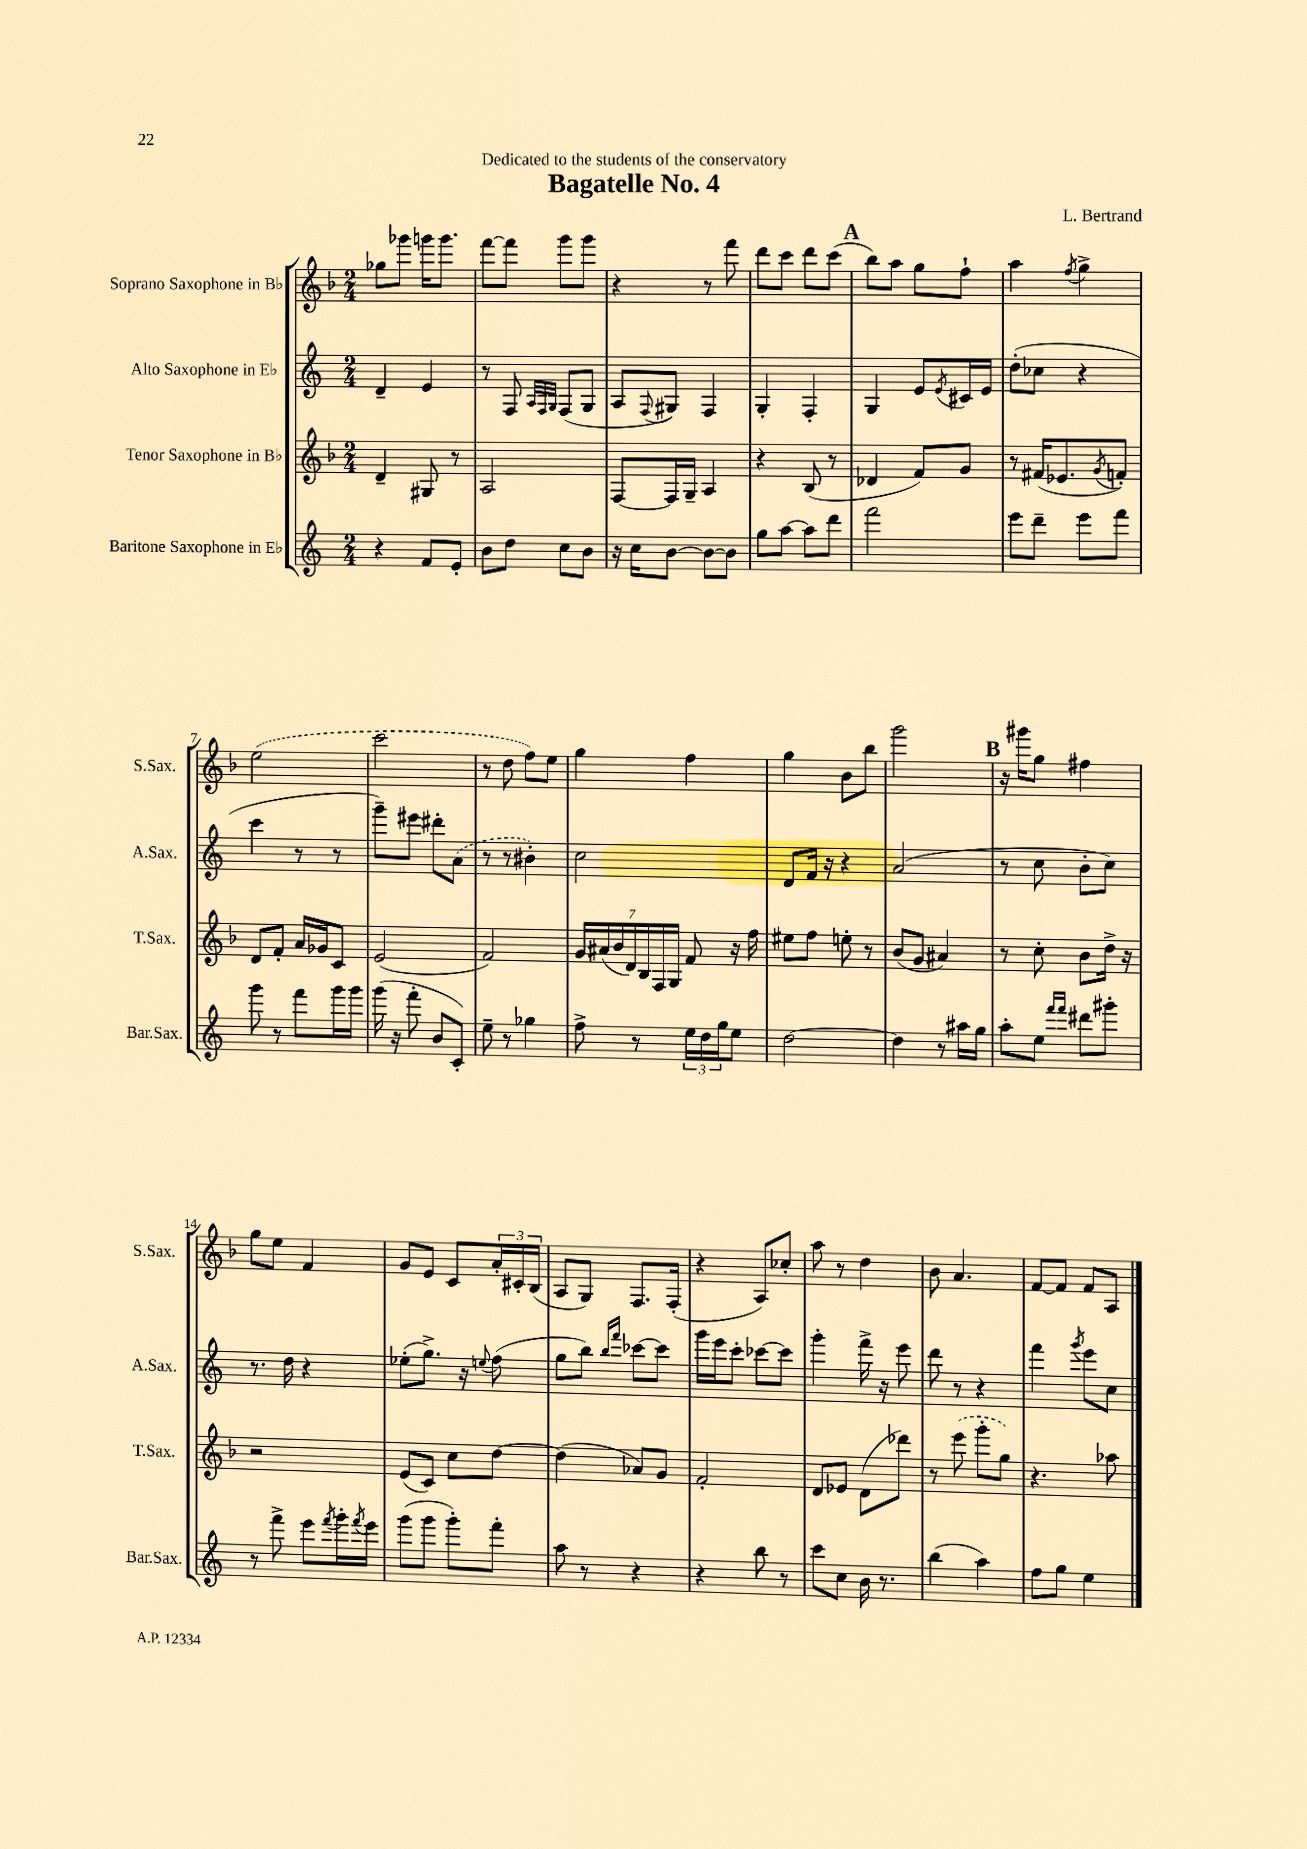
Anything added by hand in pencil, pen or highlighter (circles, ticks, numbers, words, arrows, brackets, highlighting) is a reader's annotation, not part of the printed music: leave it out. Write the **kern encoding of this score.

**kern	**kern	**kern	**kern
*part4	*part3	*part2	*part1
*staff4	*staff3	*staff2	*staff1
*I"Baritone Saxophone in E♭	*I"Tenor Saxophone in B♭	*I"Alto Saxophone in E♭	*I"Soprano Saxophone in B♭
*I'Bar.Sax.	*I'T.Sax.	*I'A.Sax.	*I'S.Sax.
*clefG2	*clefG2	*clefG2	*clefG2
*k[]	*k[b-]	*k[]	*k[b-]
*M2/4	*M2/4	*M2/4	*M2/4
=1	=1	=1	=1
4r	4d~/	4d~/	8gg-X\L
.	.	.	8ggg-X\J
8f/L	8G#X/	4e/	16gggn\KL
.	.	.	8.ggg\J
8e'/J	8r	.	.
=2	=2	=2	=2
8b\L	2A/	8r	[8fff\L
8dd\J	.	8F/	8fff\J]
.	.	32qqA/LLL	.
.	.	32qqF/	.
.	.	32qqG/JJJ	.
8cc\L	.	(8F/L	8ggg\L
8b\J	.	8G/J	8ggg\J
=3	=3	=3	=3
16r	[8F/L	8A/L	4r
16cc\KL	.	.	.
.	.	8qqF/	.
[8b\J	16F/L]	8G#X/J)	.
.	16G~/JJ	.	.
8b\L_	4A/	4F/	8r
8b\J]	.	.	8fff\
=4	=4	=4	=4
8gg\L	4r	4G'/	8ddd\L
[8aa\J	.	.	8ccc\J
8aa\L]	(8B-/	4F'/	8ddd\L
8ddd\J	8r	.	(8ccc\J
!!LO:REH:place=s1:t=A
=5	=5	=5	=5
2fff\	4d-X/	4G/	8bb-\L)
.	.	.	8aa\J
.	8f/L)	8e/L	8gg\L
.	.	8qe/	.
.	8g/J	16c#X/L	8ff`\J
.	.	16e/JJ	.
=6	=6	=6	=6
8eee\L	8r	(8dd'\L	4aa\
8ddd~\J	(16f#X/KL	8cc-X\J	.
.	8.e-X/	.	.
.	.	.	8qff/
8eee\L	.	4r	4gg^\
.	8qg/	.	.
8fff\J	8fn'/J)	.	.
!!LO:LB:g=z
=7	=7	=7	=7
8ggg\	8d/L	4ccc\	(2ee\
8r	8f'/J	.	.
8fff\L	16a/LL	8r	.
.	16g-X/J	.	.
16ggg\L	8c/J	8r	.
16ggg\JJ	.	.	.
=8	=8	=8	=8
(16ggg\	(2e/	8ggg~\L)	2ccc\
16r	.	.	.
8fff'\	.	8eee#X\J	.
8b/L	.	8ddd#X'\L	.
8c'/J)	.	(8a\J	.
=9	=9	=9	=9
8ee~\	2f/)	8r	8r
8r	.	8r	8dd\
4gg-X\	.	4b#X'\)	8ff\L)
.	.	.	8ee\J
=10	=10	=10	=10
8ff^\	28g/LL	2cc\	4gg\
.	(28a#X/	.	.
.	28b-/	.	.
.	28d/)	.	.
8r	.	.	.
.	28B-/	.	.
.	28F/	.	.
.	28G/JJ	.	.
24ee\LL	8f/	.	4ff\
24dd\	.	.	.
24gg\J	.	.	.
8ee\J	16r	.	.
.	16ff\	.	.
=11	=11	=11	=11
[2dd\	8ee#X\L	8d/L	4gg\
.	8ff\J	16f/Jk	.
.	.	16r	.
.	8een'\	4r	8b-\L
.	8r	.	8bb-\J
=12	=12	=12	=12
4dd\]	(8b-/L	(2a/	2ggg\
.	8g/J	.	.
8r	4a#X/)	.	.
16aa#X\LL	.	.	.
16gg\JJ	.	.	.
!!LO:REH:place=s1:t=B
=13	=13	=13	=13
8aa'\L	8r	8r	16r
.	.	.	16ggg#X\KL
8ee\J	8cc'\	8cc\	8gg\J
16qqfff/LL	.	.	.
16qqfff/JJ	.	.	.
8ddd#X\L	8b-\L	8b'\L	4ff#X\
8ggg#X'\J	16dd^\Jk	8cc\J)	.
.	16r	.	.
!!LO:LB:g=z
=14	=14	=14	=14
8r	2r	8.r	8gg\L
8fff^\	.	.	8ee\J
.	.	16dd\	.
8eee\L	.	4r	4f/
8qfff/	.	.	.
16ggg'\L	.	.	.
8qfff/	.	.	.
16eee\JJ	.	.	.
=15	=15	=15	=15
(8ggg\L	(8e/L	(8ee-X'\L	8g/L
8ggg\J	8c/J)	8.gg^\J)	8e/J
8ggg'\L)	8cc\L	.	8c/L
.	.	16r	.
.	.	8qqeen/	.
8fff'\J	[8dd\J	(8ff\	24a'/L
.	.	.	24c#X'/
.	.	.	(24B-/JJ
=16	=16	=16	=16
8aa\	(4dd\]	8gg\L	8A/L
8r	.	8bb\J)	8G/J)
.	.	16qqbb/LL	.
.	.	16qqfff/JJ	.
4r	8a-X/L)	[8ccc-X\L	8.F/L
.	8g/J	8ccc-\J]	.
.	.	.	(16F'/Jk
=17	=17	=17	=17
4r	2f'/	16ggg\LL	4r
.	.	16eee\J	.
.	.	8ccc'\J	.
8bb\	.	[8ccc-X\L	8A/L)
8r	.	8ccc-\J]	8cc-X'/J
=18	=18	=18	=18
8ccc\L	8d/L	4ggg'\	8aa\
8cc\J	8e-X/J	.	8r
16b\	(8d\L	16fff^\	4dd\
8.r	.	16r	.
.	8ddd-X\J)	8eee\	.
=19	=19	=19	=19
(4bb\	8r	8ddd\	8b-\
.	(8eee\	8r	4.a/
4aa\)	8ggg'\L	4r	.
.	8gg\J)	.	.
=20	=20	=20	=20
8ff\L	4.r	4fff\	[8f/L
8gg\J	.	.	8f/J]
.	.	8qggg/	.
4ee\	.	8eee\L	8f/L
.	8aa-X\	8cc\J	8A/J
==	==	==	==
*-	*-	*-	*-
